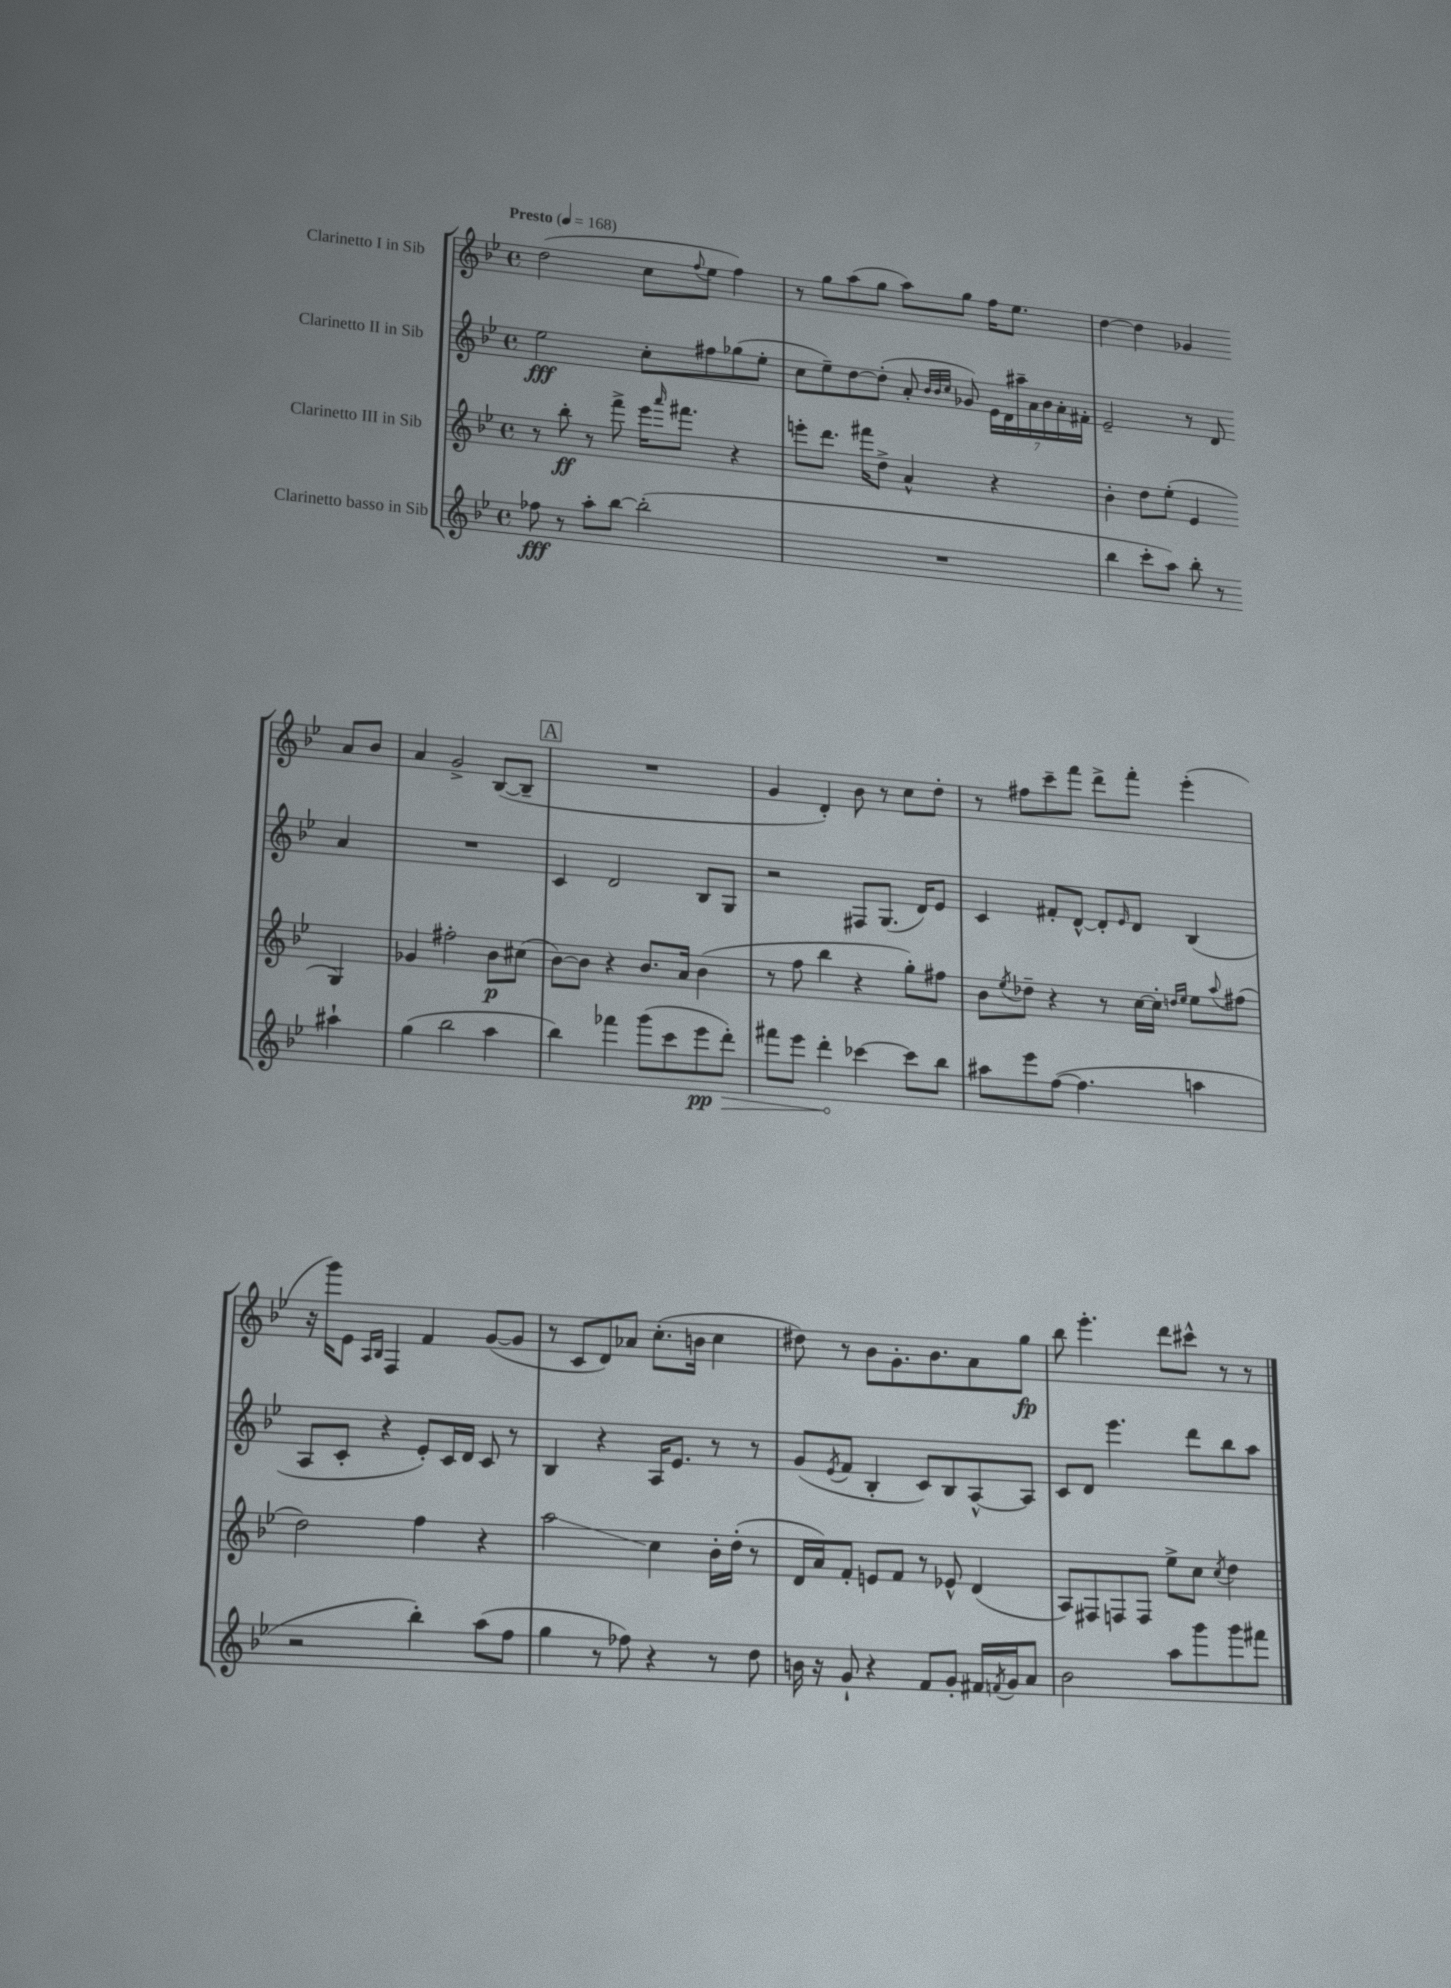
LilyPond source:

<<
\new StaffGroup <<
\new Staff = "s0" \with { instrumentName = "Clarinetto I in Sib" } {
    \clef treble \key bes \major \defaultTimeSignature \time 4/4 \tempo "Presto" 4 = 168
    d''2( c''8 \appoggiatura { f''8 } ees''8 f''4) |
    r8 g''8 a''8( g''8 a''8) g''8 f''16 ees''8. |
    d''4~ d''4 ges'4 a'8 bes'8 |
    a'4 g'2-> bes8~( bes8-- |
    \mark \markup { \box "A" } R1 |
    g'4 d'4-.) bes'8 r8 c''8 d''8-. |
    r8 fis''8 c'''8-- f'''8 d'''8-> f'''8-. ees'''4-.( |
    r16 g'''16) ees'8 \grace { a16 bes16 } f4 f'4 g'8~( g'8 |
    r8 c'8 d'8) aes'8 c''8.-.( b'16 c''4 |
    dis''8) r8 bes'8 g'8.-. bes'8. a'8 g''8\fp |
    bes''8 ees'''4.-. d'''8 cis'''8-^ r8 r8 \bar "|." |
}
\new Staff = "s1" \with { instrumentName = "Clarinetto II in Sib" } {
    \clef treble \key bes \major \defaultTimeSignature \time 4/4
    ees''2\fff c''8-. fis''8 ges''8( ees''8-. |
    c''8 ees''8--) d''8~ d''8-.( a'8-. \grace { bes'32 bes'32 c''32 } ges'8) \tuplet 7/4 { ees'16 d'16 ais''16-- a'16 bes'16 a'16-. fis'16-. } |
    ees'2-- r8 d'8 a'4 |
    R1 |
    \mark \markup { \box "A" } c'4 d'2 bes8 g8 |
    r2 fis8 g8.( d'16) ees'8 |
    c'4 fis'8-. d'8~-^ d'8-. \grace { ees'16 } d'8 bes4( |
    a8 c'8-. r4 ees'8-.) c'16 d'16 c'8 r8 |
    bes4 r4 a16 ees'8. r8 r8 |
    g'8( \acciaccatura { ees'8 } f'8 bes4-. c'8) bes8 a8~-^ a8 |
    c'8 d'8 ees'''4. d'''8 bes''8 a''8 \bar "|." |
}
\new Staff = "s2" \with { instrumentName = "Clarinetto III in Sib" } {
    \clef treble \key bes \major \defaultTimeSignature \time 4/4
    r8 bes''8-.\ff r8 f'''8-> ees'''16 \grace { a'''16 } fis'''8. r4 |
    e'''8-. d'''8. fis'''16 d''8-> a'4-^ r4 |
    bes'4-. d''8 ees''8-.( ees'4 g4) |
    ges'4 fis''2-. bes'8\p cis''8( |
    \mark \markup { \box "A" } bes'8~) bes'8 r4 bes'8. a'16 bes'4( |
    r8 f''8 bes''4 r4 g''8-.) fis''8 |
    bes'8 \acciaccatura { ees''8 } des''8-- r4 r8 c''16~ c''16-. \grace { d''16 ees''16 } ees''8 \appoggiatura { a''8 } fis''8( |
    d''2) f''4 r4 |
    a''2\glissando c''4 bes'16-. d''16-.( r8 |
    d'16 a'16) f'8-. e'8 f'8 r8 ees'8-^ d'4( |
    a8) fis8 f8 f8 ees''8-> c''8 \acciaccatura { c''8 } d''4 \bar "|." |
}
\new Staff = "s3" \with { instrumentName = "Clarinetto basso in Sib" } {
    \clef treble \key bes \major \defaultTimeSignature \time 4/4
    fes''8\fff r8 a''8-. bes''8~ bes''2-.( |
    R1 |
    bes''4 c'''8-. a''8) bes''8-. r8 ais''4-! |
    g''4( bes''2 a''4 |
    \mark \markup { \box "A" } bes''4) fes'''4 g'''8( c'''8 ees'''8\pp \once \override Hairpin.circled-tip = ##t d'''8-.\>) |
    fis'''8 ees'''8 d'''4-.\! ces'''4~ ces'''8 bes''8 |
    ais''8 ees'''8 f''8~( f''4. a''4 |
    r2 bes''4-.) a''8( f''8 |
    g''4 r8 fes''8) r4 r8 d''8 |
    b'16 r16 g'8-! r4 f'8 g'8-. fis'16 \acciaccatura { f'8 } g'16 a'8 |
    bes'2 a''8 g'''8 g'''8 fis'''8 \bar "|." |
}
>>
>>
\layout { \context { \Score \remove "Bar_number_engraver" } }
